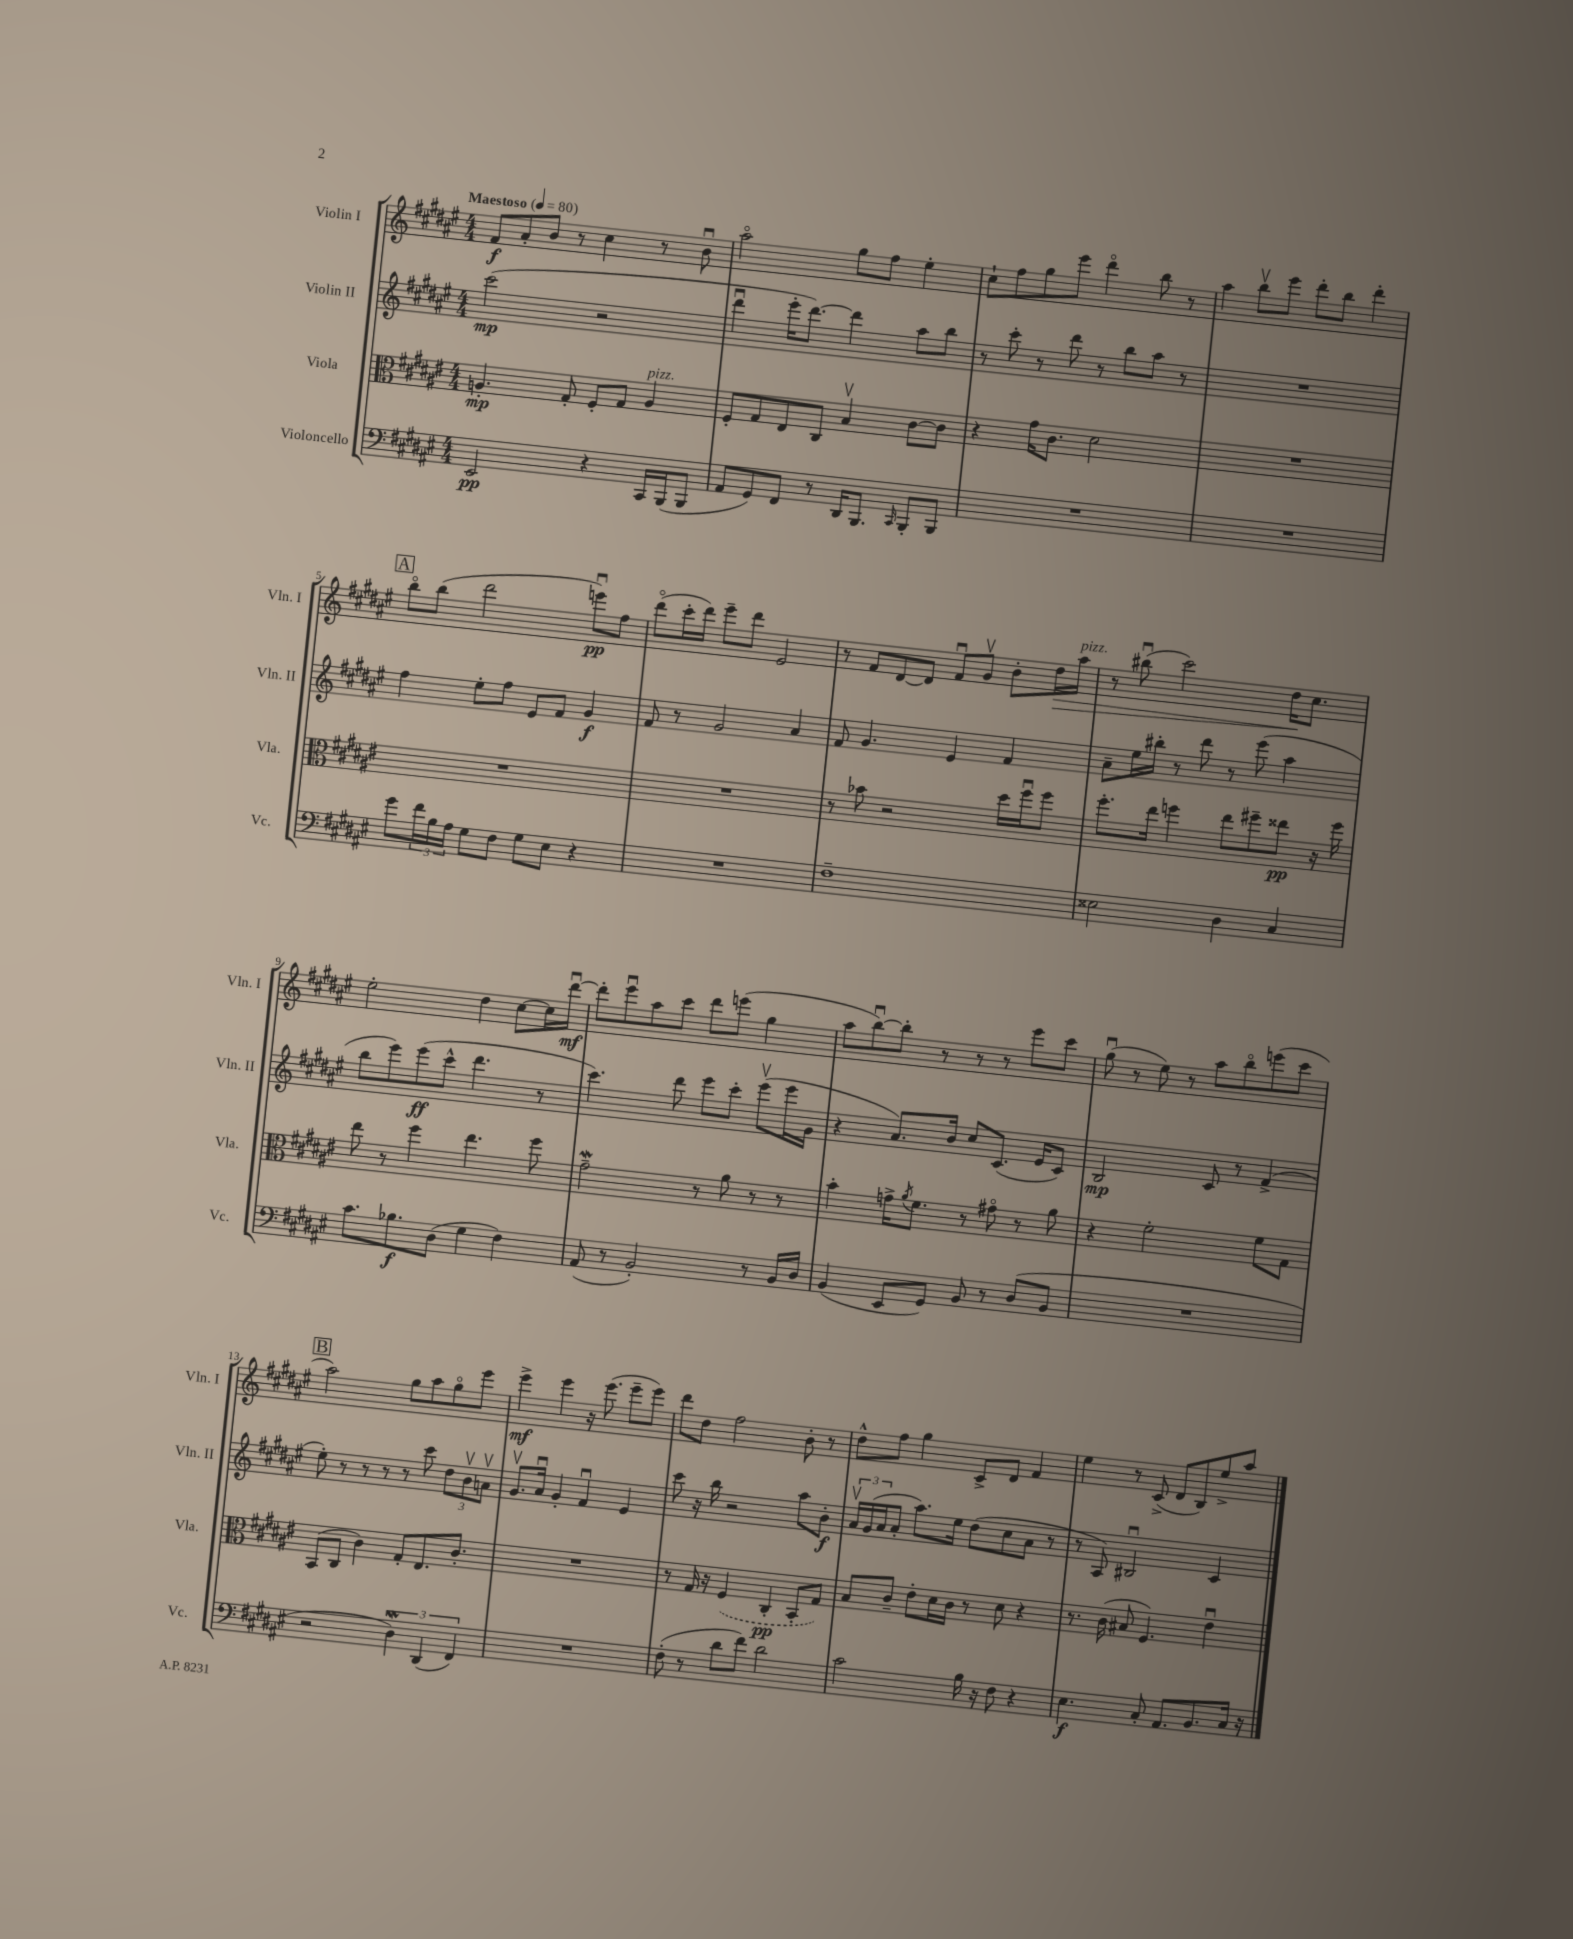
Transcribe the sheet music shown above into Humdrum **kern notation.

**kern	**kern	**kern	**kern
*staff4	*staff3	*staff2	*staff1
*clefF4	*clefC3	*clefG2	*clefG2
*k[f#c#g#d#a#e#]	*k[f#c#g#d#a#e#]	*k[f#c#g#d#a#e#]	*k[f#c#g#d#a#e#]
*M4/4	*M4/4	*M4/4	*M4/4
*MM80	*MM80	*MM80	*MM80
2EE#/	4.A'/	(2ccc#\	8f#/L
.	.	.	8a#'/
.	.	.	8b/J
.	8G#'/	.	8r
4r	8F#'/L	2r	4cc#\
.	8G#/J	.	.
16CC#/LL	4A/	.	8r
(16BBB/J	.	.	.
8BBB/J	.	.	8bu\
=	=	=	=
8AA#/L	8F#'/L	4ddd#u\	2aa#o\
8GG#/)	8G#/	.	.
8FF#/J	8E#/	16eee#'\LK	.
.	.	[8.ddd#\J)	.
8r	8C#/J	.	.
16DD#/LK	4Bv/	4ddd#\]	8gg#\L
8.BBB/J	.	.	.
.	.	.	8ff#\J
16qqCC#/	.	.	.
8BBB'/L	[8c#\L	8aa#\L	4ee#'\
8BBB/J	8c#\]J	8bb\J	.
=	=	=	=
1r	4r	8r	8cc#`\L
.	.	8ccc#'\	8ff#\
.	16g#\LK	8r	8gg#\
.	8.c#\J	.	.
.	.	8ddd#\	8eee#\J
.	2d#\	8r	4ddd#o\
.	.	8bb\L	.
.	.	8aa#\J	8bb\
.	.	8r	8r
=	=	=	=
1r	1r	1r	4aa#\
.	.	.	8bbv\L
.	.	.	8eee#\J
.	.	.	8ddd#'\L
.	.	.	8bb\J
.	.	.	4ddd#'\
=	=	=	=
8g#\L	1r	4ff#\	8bbo\L
24f#\L	.	.	(8bb\J
24B\	.	.	.
24A#\JJ	.	.	.
8G#\L	.	8ee#'\L	2ddd#\
8F#\J	.	8ff#\J	.
8G#\L	.	8e#/L	.
8E#\J	.	8f#/J	.
4r	.	4g#/	8eeeu\L)
.	.	.	8ff#\J
=	=	=	=
1r	1r	8f#/	(8ddd#o\L
.	.	8r	16ccc#'\L
.	.	.	16ddd#\JJ)
.	.	2g#/	8eee#~\L
.	.	.	8ddd#\J
.	.	.	2e#/
.	.	4a#/	.
=	=	=	=
1F#~	8r	8f#/	8r
.	8b-\	4.g#/	8f#/L
.	2r	.	[8d#/
.	.	.	8d#/]J
.	.	4e#/	8f#u/L
.	.	.	8g#v/J
.	16dd#\LL	4f#/	8b'\L
.	16ff#u\J	.	.
.	8ff#\J	.	16dd#\L
.	.	.	16aa#\JJ
=	=	=	=
2E##\	8.ff#'\L	8a#~\L	8r
.	.	16ee#\L	(8bb#u\
.	16ee#\Jk	16bb#'\JJ	.
.	4ff\	8r	2ccc#\)
.	.	8ddd#\	.
4D#\	8ee#\L	8r	.
.	8ff#~\	(8eee#\	.
4C#/	8ee##\J	4aa#\	16dd#\LK
.	.	.	8.cc#\J
.	16r	.	.
.	16ff#\	.	.
=	=	=	=
8.c#\L	8ee#\	8bb\L	2ee#'\
.	8r	8eee#\)	.
8.B-\	.	.	.
.	4ff#\	(8eee#\	.
(8D#\J	.	8ccc#^^\J	.
4G#\	4.ee#\	4.ddd#\	4dd#\
4F#\)	.	.	[8cc#\L
.	8ff#\	8r	16cc#\]L
.	.	.	[16ddd#u\JJ
=	=	=	=
(8AA#/	2g#~\	4.ccc#\)	8ddd#'\]L
8r	.	.	8eee#u\
2BB'/)	.	.	8aa#\
.	.	8ddd#\	8ccc#\J
.	8r	8eee#\L	8ddd#\L
.	8a#\	8ccc#'\J	(8eee\J
8r	8r	(8eee#v\L	4gg#\
16BB/LL	8r	16eee#\L	.
16D#/JJ	.	16g#\JJ	.
=	=	=	=
(4BB/	4b'\	4r	8aa#\L
.	.	.	[8bbu\)
8EE#/L	16g^\LK	8.a#/L)	8bb'\]J
.	8qa#/	.	.
.	8.f#\J	.	.
8GG#/J)	.	.	8r
.	.	16b/Jk	.
8BB/	8r	8cc#/L	8r
8r	8g#o\	(8.c#/J	8r
(8D#/L	8r	.	8eee#\L
.	.	16e#/LK	.
8BB/J	8a#\	8c#/J)	8ccc#\J
=	=	=	=
1r	4r	2B/	(8gg#u\
.	.	.	8r
.	2f#'\	.	8ee#\)
.	.	.	8r
.	.	8c#/	8aa#\L
.	.	8r	8bbo\
.	8f#\L	(4f#^/	(8eee\
.	8G#\J	.	8ccc#\J
=	=	=	=
2r	(8BB/L	8ee#'\)	2aa#\)
.	8C#/J	8r	.
.	4c#\)	8r	.
.	.	8r	.
6D#\)	8G#'/L	8r	8gg#\L
.	8.E#/	8ccc#\	8aa#\
(6DD#/	.	.	.
.	.	12dd#\L	8gg#o\
.	8.c#'/J	.	.
6FF#/)	.	12bv\	.
.	.	.	8eee#\J
.	.	12av\J	.
=	=	=	=
1r	1r	8.g#v/L	4eee#^\
.	.	16a#u/Jk	.
.	.	4g#'/	4eee#\
.	.	4f#u/	16r
.	.	.	(8.eee#\
.	.	4e#/	8eee#~\L
.	.	.	8eee#\J)
=	=	=	=
(8F#'\	8r	8ccc#\	8ddd#\L
8r	16G#/	16r	8dd#\J
.	16r	16bb\	.
8d#\L	(4F#/	2r	2ff#\
8f#\J)	.	.	.
2d#\	4C#'/	.	.
.	8BB'/L	8aa#\L	8b'\
.	8G#/J)	8b'\J	8r
=	=	=	=
2c#\	8B/L	24a#v/LL	8dd#^^\L
.	.	(24g#/	.
.	.	24a#/J	.
.	8c#~/J	8a#'/J	8ff#\J
.	8e#'\L	8.aa#\L)	4gg#\
.	16d#\L	.	.
.	16c#\JJ	16ee#\Jk	.
16B\	8r	(8dd#\L	8c#^/L
16r	.	.	.
8F#\	8d#\	8cc#\	8d#/J
4r	4r	8a#\J	4f#/
.	.	8r	.
=	=	=	=
4.E#\	8.r	8r	4ee#\
.	.	8A#/)	.
.	(16c#\	.	.
.	8B#/	2B#u/	8r
8C#'/	4.F#/)	.	(8c#^/
8.AA#/L	.	.	8d#/L
.	.	.	8B/)
8.BB/	.	.	.
.	4e#u\	4c#/	8ee#^/
16C#/Jk	.	.	8aa#/J
16r	.	.	.
==	==	==	==
*-	*-	*-	*-
